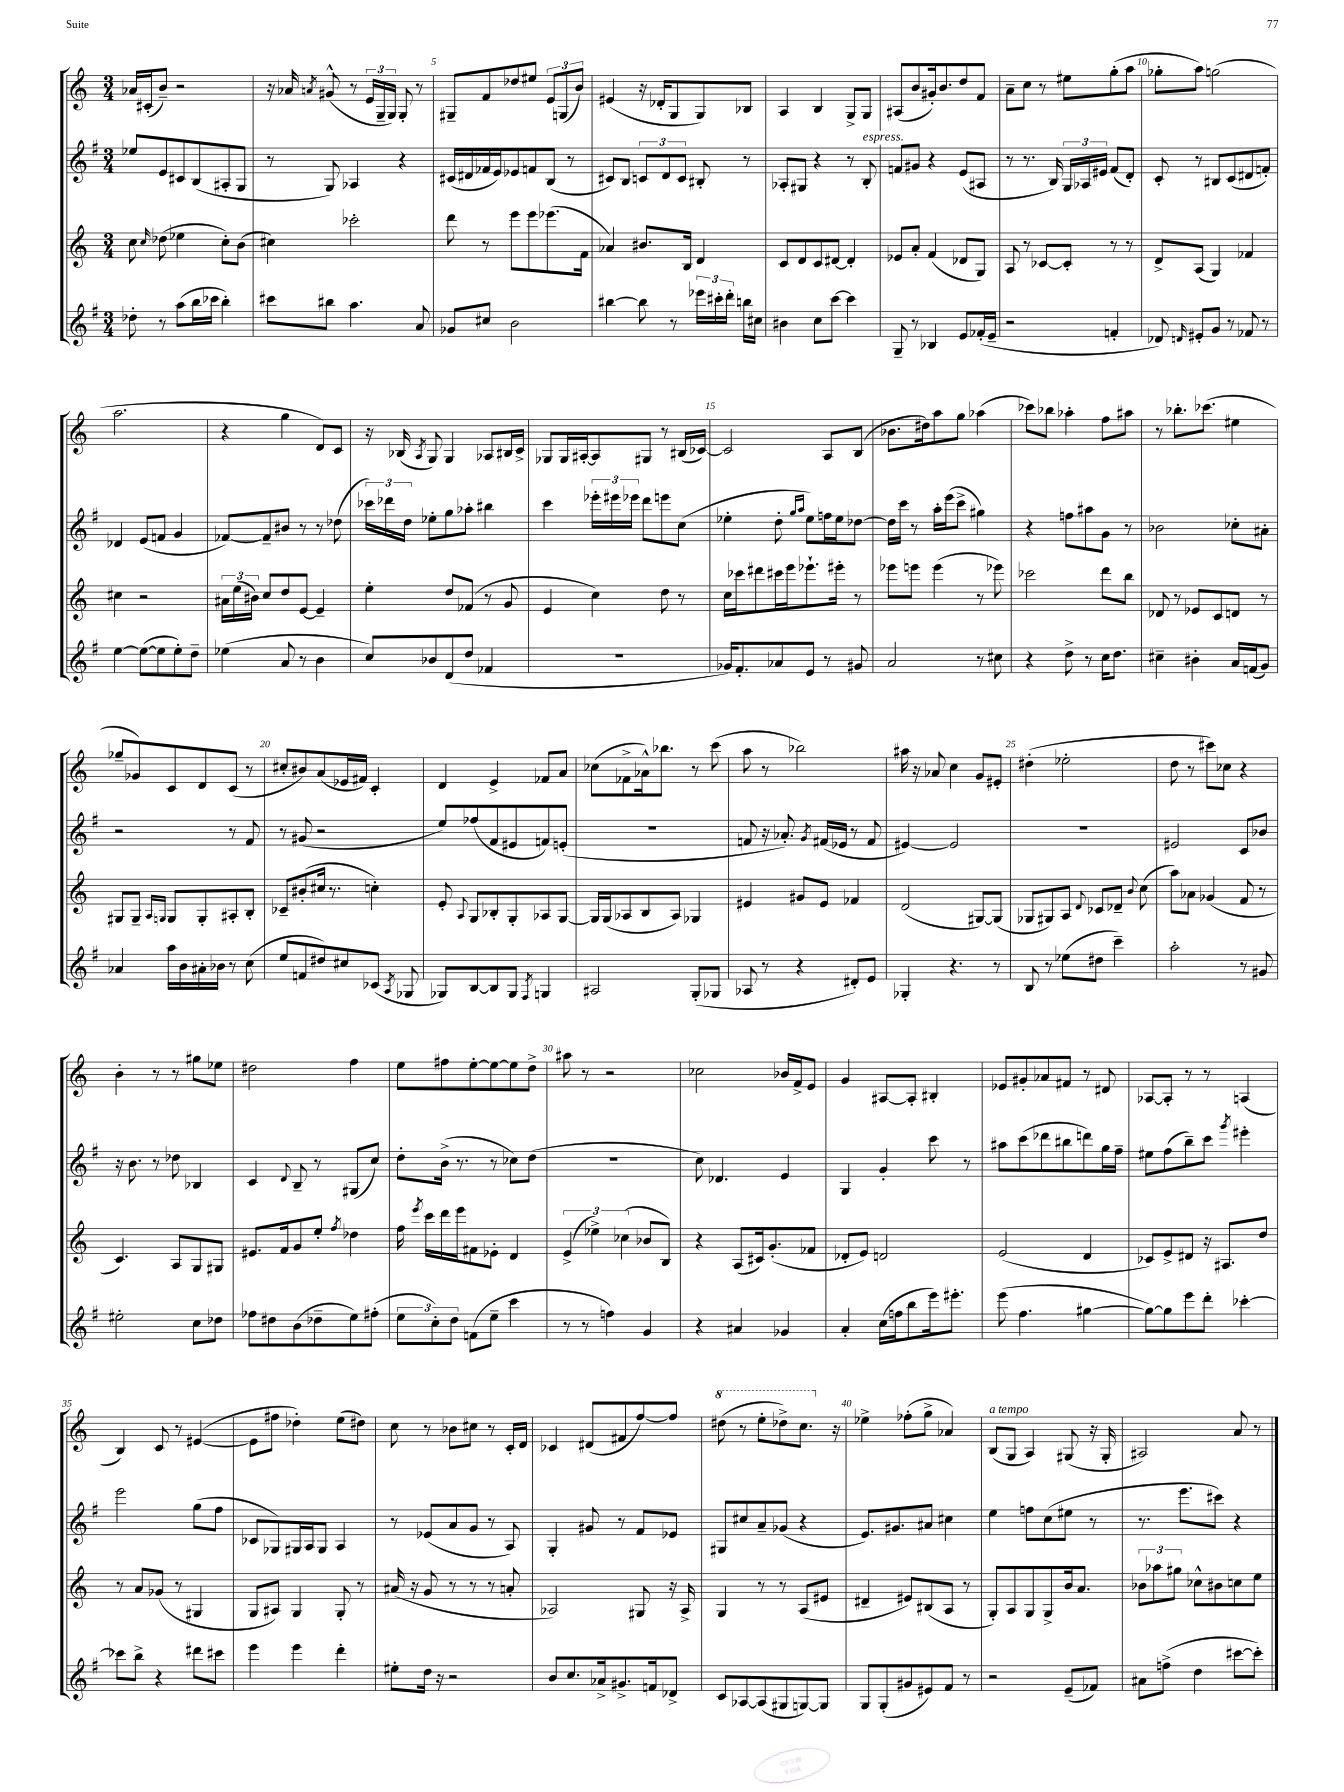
<<
\new StaffGroup <<
\new Staff = "s0" {
    \clef treble \key c \major \numericTimeSignature \time 3/4
    \autoBeamOff aes'16[ cis'16-.( b'8]--) r2 |
    r16 aes'16 \acciaccatura { a'8 } gis'8-^( r8 \tuplet 3/2 { e'16[ g16-- g16]) } g8-. r8 |
    gis8[-- f'8 des''8 eis''8] \tuplet 3/2 { e'8[ g8( b'8]) } |
    eis'4( r16 des'16[-. g8 g8) bes8] |
    a4 b4 g8[-> g8] |
    ais8[( b'8 gis'16-.) b'8. d''8 f'8] |
    a'8[-- c''8] r8 eis''8[ g''8-.( a''8] |
    ges''8[-. a''8]) g''2( |
    a''2. |
    r4 g''4 d'8[) c'8] |
    r16 bes16( \acciaccatura { a8 } g8) g4 aes8[ bis16 c'16]-> |
    ges8[ ges16 ais16~-. ais8 gis8] r8 bis16[( ces'16]~) |
    ces'2 a8[ b8]( |
    bes'8.[ dis''16) a''8 g''8] aes''4( |
    ces'''8[) bes''8] aes''4-. f''8[ ais''8] |
    r8 bes''8.[-. ces'''8.]( eis''4 |
    ges''8[-- ges'8) c'8 d'8 c'8]( r8 |
    cis''8[-. bis'8) a'8( ees'16 fis'16]) c'4-. |
    d'4 e'4-> fes'8[ a'8] |
    ces''8[( fes'8-> aes'16-^) bes''8.] r8 c'''8( |
    a''8 r8 bes''2) |
    ais''16 r16 aes'8 c''4 g'8[ eis'8]-. |
    dis''4-.( ees''2-. |
    d''8 r8 cis'''8[) ces''8] r4 |
    b'4-. r8 r8 gis''8[ ees''8] |
    dis''2 f''4 |
    e''8[ fis''8 e''8~-. e''8~ e''8 d''8]-> |
    ais''8 r8 r2 |
    ces''2 bes'16[ f'16-> e'8] |
    g'4 ais8[~ ais8]-. bis4-. |
    ees'8[ gis'8-. aes'8 fis'8] r8 dis'8 |
    aes8[~ aes8]-. r8 r8 a4( |
    b4) c'8 r8 eis'4~( |
    eis'8[ fis''8] des''4-.) e''8[( dis''8]) |
    c''8 r8 bes'8[ cis''8] r8 c'16[-. d'16] |
    ces'4 dis'8[( fis'8 f''8~) f''8] |
    \ottava #1 dis'''8( r8 e'''8[-. des'''8->) c'''8.] \ottava #0 r16 |
    ees''4-> fes''8[-.( g''8]-> aes'4) |
    b8[^\markup { \italic "a tempo" }( g8] a4) gis8( r16 gis16-. |
    ais2) a'8 r8 \bar "|." |
}
\new Staff = "s1" {
    \clef treble \key g \major \numericTimeSignature \time 3/4
    \autoBeamOff ees''8[ e'8 cis'8 b8( ais8-. g8] |
    r8 g8) aes4 r4 |
    cis'16[( dis'16 fes'16 e'16) ees'8 f'8 b8]( r8 |
    cis'8[) b8] \tuplet 3/2 { c'8[ d'8 c'8] } bis8-. r8 |
    aes8[-. gis8] r4 r8 b8-.^\markup { \italic "espress." } |
    f'8[ gis'8] r4 e'8[( ais8] |
    r8 r8. b16) \tuplet 3/2 { g16[ aes16 eis'16] } fis'8[( d'8]-.) |
    c'8-. r8 bis8[ c'8( dis'8 f'8]-.) |
    des'4 e'8[( f'8] g'4 |
    fes'8[~) fes'8-- bis'8] r8 r8 des''8( |
    \tuplet 3/2 { ces'''16[) des'''16 d''16] } ees''8[-. g''8 aes''8]-. bis''4 |
    c'''4 \tuplet 3/2 { ees'''16[-. eis'''16 ees'''16] } d'''8[ e'''8 c''8]( |
    ees''4-. d''8-. \grace { g''16[ a''16] } ees''8[) f''16 ees''16 des''8]~ |
    des''16[ c'''16] r8 a''16[-. e'''16( c'''8]-> gis''4) |
    r4 f''8[ ais''8 g'8] r8 |
    bes'2 ces''8[-. ais'8]-. |
    r2 r8 fis'8 |
    r8 gis'8( r2 |
    e''8[) fes''8( fis'8 eis'8 f'8) e'8]-.( |
    R2. |
    f'8 r16 aes'8.-.) \acciaccatura { g'8 } fis'16[( ees'16] r8 fis'8 |
    eis'4~) eis'2 |
    R2. |
    eis'2 c'8[ bes'8] |
    r16 b'8. r8 des''8 bes4 |
    c'4 \appoggiatura { d'8 } b8-- r8 gis8[( c''8]) |
    d''8[-. b'16]->( r8. r8 ces''8[) d''8]( |
    R2. |
    c''8) des'4. e'4 |
    g4 g'4-. c'''8 r8 |
    ais''8[ c'''8( des'''8 bis''8 d'''8) g''16 fis''16]-- |
    eis''8[ fis''8( b''8--) c'''8] \acciaccatura { g'''8 } eis'''4-. |
    e'''2 g''8[( fis''8] |
    ces'8[ ges8) gis16 a16 gis8] a4 |
    r8 ees'8[( a'8 g'8] r8 a8) |
    g4-. gis'8 r8 fis'8[ ees'8] |
    gis8[ cis''8 a'8-- ges'8]( r4 |
    e'8.[) gis'8. ais'8] cis''4 |
    e''4 f''8[ c''8( eis''8] r8 |
    r8. e'''8.[ cis'''8]) r4 \bar "|." |
}
\new Staff = "s2" {
    \clef treble \key c \major \numericTimeSignature \time 3/4
    \autoBeamOff c''8 \grace { c''16 } des''8( ees''4 c''8[-.) b'8]( |
    cis''4) ces'''2-. |
    d'''8 r8 e'''8[ e'''8 ees'''8.( f'16] |
    aes'4) bis'8.[ b16] d'4 |
    c'8[ d'8 c'8 dis'8]~ dis'4-. |
    ees'8[ a'8]-. f'4( des'8[ g8]) |
    a8 r8 ces'8[~ ces'8]-. r8 r8 |
    d'8[-> a8]( g4) fes'4 |
    cis''4 r2 |
    \tuplet 3/2 { ais'16[ e''16( bis'16]) } c''8[ d''8 e'8]~ e'4-- |
    e''4-. d''8[ fes'8]( r8 g'8 |
    e'4 c''4) d''8 r8 |
    c''16[ ces'''16 dis'''8 cis'''16 e'''16 ees'''8.-! eis'''16]-. r8 |
    ees'''8[ e'''8] e'''4( r8 ees'''8) |
    ces'''2 d'''8[ b''8] |
    des'8 r8 ees'8[ c'8 d'8] r8 |
    gis8[ gis8]-- \grace { a16[ g16] } g8[ g8-. ais8-. b8]-. |
    ces'8[-- bis'8-.( cis''16] r8. c''4-.) |
    e'8-. \appoggiatura { a8 } g8[ bes8-. g8-. aes8 g8]~ |
    g16[ g16( aes8 b8 aes8]) ges4 |
    eis'4 gis'8[ eis'8] fes'4 |
    d'2( gis8[~) gis8]( |
    ges8[ gis8) a8] \appoggiatura { d'8 } ces'8[ des'8]-- \appoggiatura { b'8 } c''8( |
    a''8[) aes'8] ges'4( f'8 r8 |
    c'4.) a8[ g8 gis8] |
    eis'8.[ f'16 g'8 e''8]-. \acciaccatura { f''8 } des''4 |
    f''16 \acciaccatura { e'''8 } c'''16[ d'''16 e'''16 fis'8 ees'8]-. d'4 |
    \tuplet 3/2 { e'4->( ees''4->) ces''4( } bes'8[ b8]) |
    r4 a8[( cis'16) g'8.-.( fes'8] |
    des'8[-. e'8]) d'2 |
    e'2( d'4 |
    ces'8[) e'8-> dis'8] r16 ais8.[ d''8] |
    r8 a'8[ ges'8]( r8 gis4 |
    g8[ ais8]) g4 g8-. r8 |
    ais'16( r16 g'8 r8 r8 r8 a'8-. |
    aes2) gis8 r16 aes16-> |
    g4 r8 r8 a8[( eis'8] |
    dis'4-- eis'8[) bis8( a8] r8 |
    g8[-.) a8 g8 g8-> b'16 a'8.] |
    \tuplet 3/2 { bes'8[ aes''8 gis''8] } ces''8[-^ bis'8 c''8 e''8] \bar "|." |
}
\new Staff = "s3" {
    \clef treble \key g \major \numericTimeSignature \time 3/4
    \autoBeamOff des''8-. r8 a''8[( b''16 ces'''16] b''4-.) |
    cis'''8[ bis''8] a''4. a'8 |
    ges'8[ cis''8] b'2 |
    bis''4~ bis''8 r8 \tuplet 3/2 { ees'''16[ cis'''16-. d'''16]-. } b''16[ cis''16] |
    bis'4 c''8[ c'''8]~ c'''4 |
    g8-- r8 bes4 e'8[ fes'16-.( e'16]-- |
    r2 f'4-. |
    des'8) \grace { d'16 } eis'8[-. g'8] r8 fes'8 r8 |
    e''4~ e''8[~( e''8 e''8-.) d''8]-- |
    ees''4( a'8 r8 b'4 |
    c''8[) bes'8 d'8( d''8] fes'4 |
    R2. |
    ges'16[) fis'8.-. aes'8 e'8] r8 gis'8 |
    a'2 r8 cis''8 |
    r4 d''8-> r8 c''16[ d''8.] |
    cis''4-- bis'4-. a'16[ f'16( g'8]) |
    aes'4 a''16[ b'16 ais'16-. bes'16] r8 c''8( |
    e''8[ f'8 dis''8) cis''8 ces'8]( \acciaccatura { a8 } ges8 |
    ges8[) b8~ b8 ges8] \acciaccatura { fis8 } g4 |
    ais2 g8[-.( ges8] |
    aes8 r8 r4 dis'8[-.) e'8] |
    ges4-. r4. r8 |
    b8 r8 ees''8[( dis''8] c'''4--) |
    a''2-. r8 gis'8 |
    eis''2-. c''8[ des''8] |
    fes''8[ dis''8 b'8( des''8-- e''8) fis''8]-.( |
    \tuplet 3/2 { e''8[ c''8-.) d''8] } f'8[( e''8]-- c'''4 |
    r8 r8 f''4) g'4 |
    r4 ais'4 ges'4 |
    a'4-. c''16[( f''16 b''8 e'''16) eis'''8.]-. |
    e'''8( fis''4. gis''4~ |
    gis''8[~) gis''8 e'''8 d'''8]-. ces'''4~-. |
    ces'''8[ b''8]-> r4 dis'''8[ cis'''8] |
    e'''4 e'''4 d'''4-. |
    eis''8[-. d''16] r16 r2 |
    b'8[ c''8. aes'16-> gis'8.-> f'16 des'8]-> |
    c'8[ aes8~ aes8( gis8 g8~) g8] |
    g8[ g8-.( gis'8 eis'8) fis'8] r8 |
    r2 e'8[--( fes'8]) |
    ais'8[ f''8]->( d''4 cis'''8[~ cis'''8]-.) \bar "|." |
}
>>
>>
\layout { \context { \Score currentBarNumber = #3 \override BarNumber.break-visibility = ##(#f #t #t) barNumberVisibility = #(every-nth-bar-number-visible 5) } }
